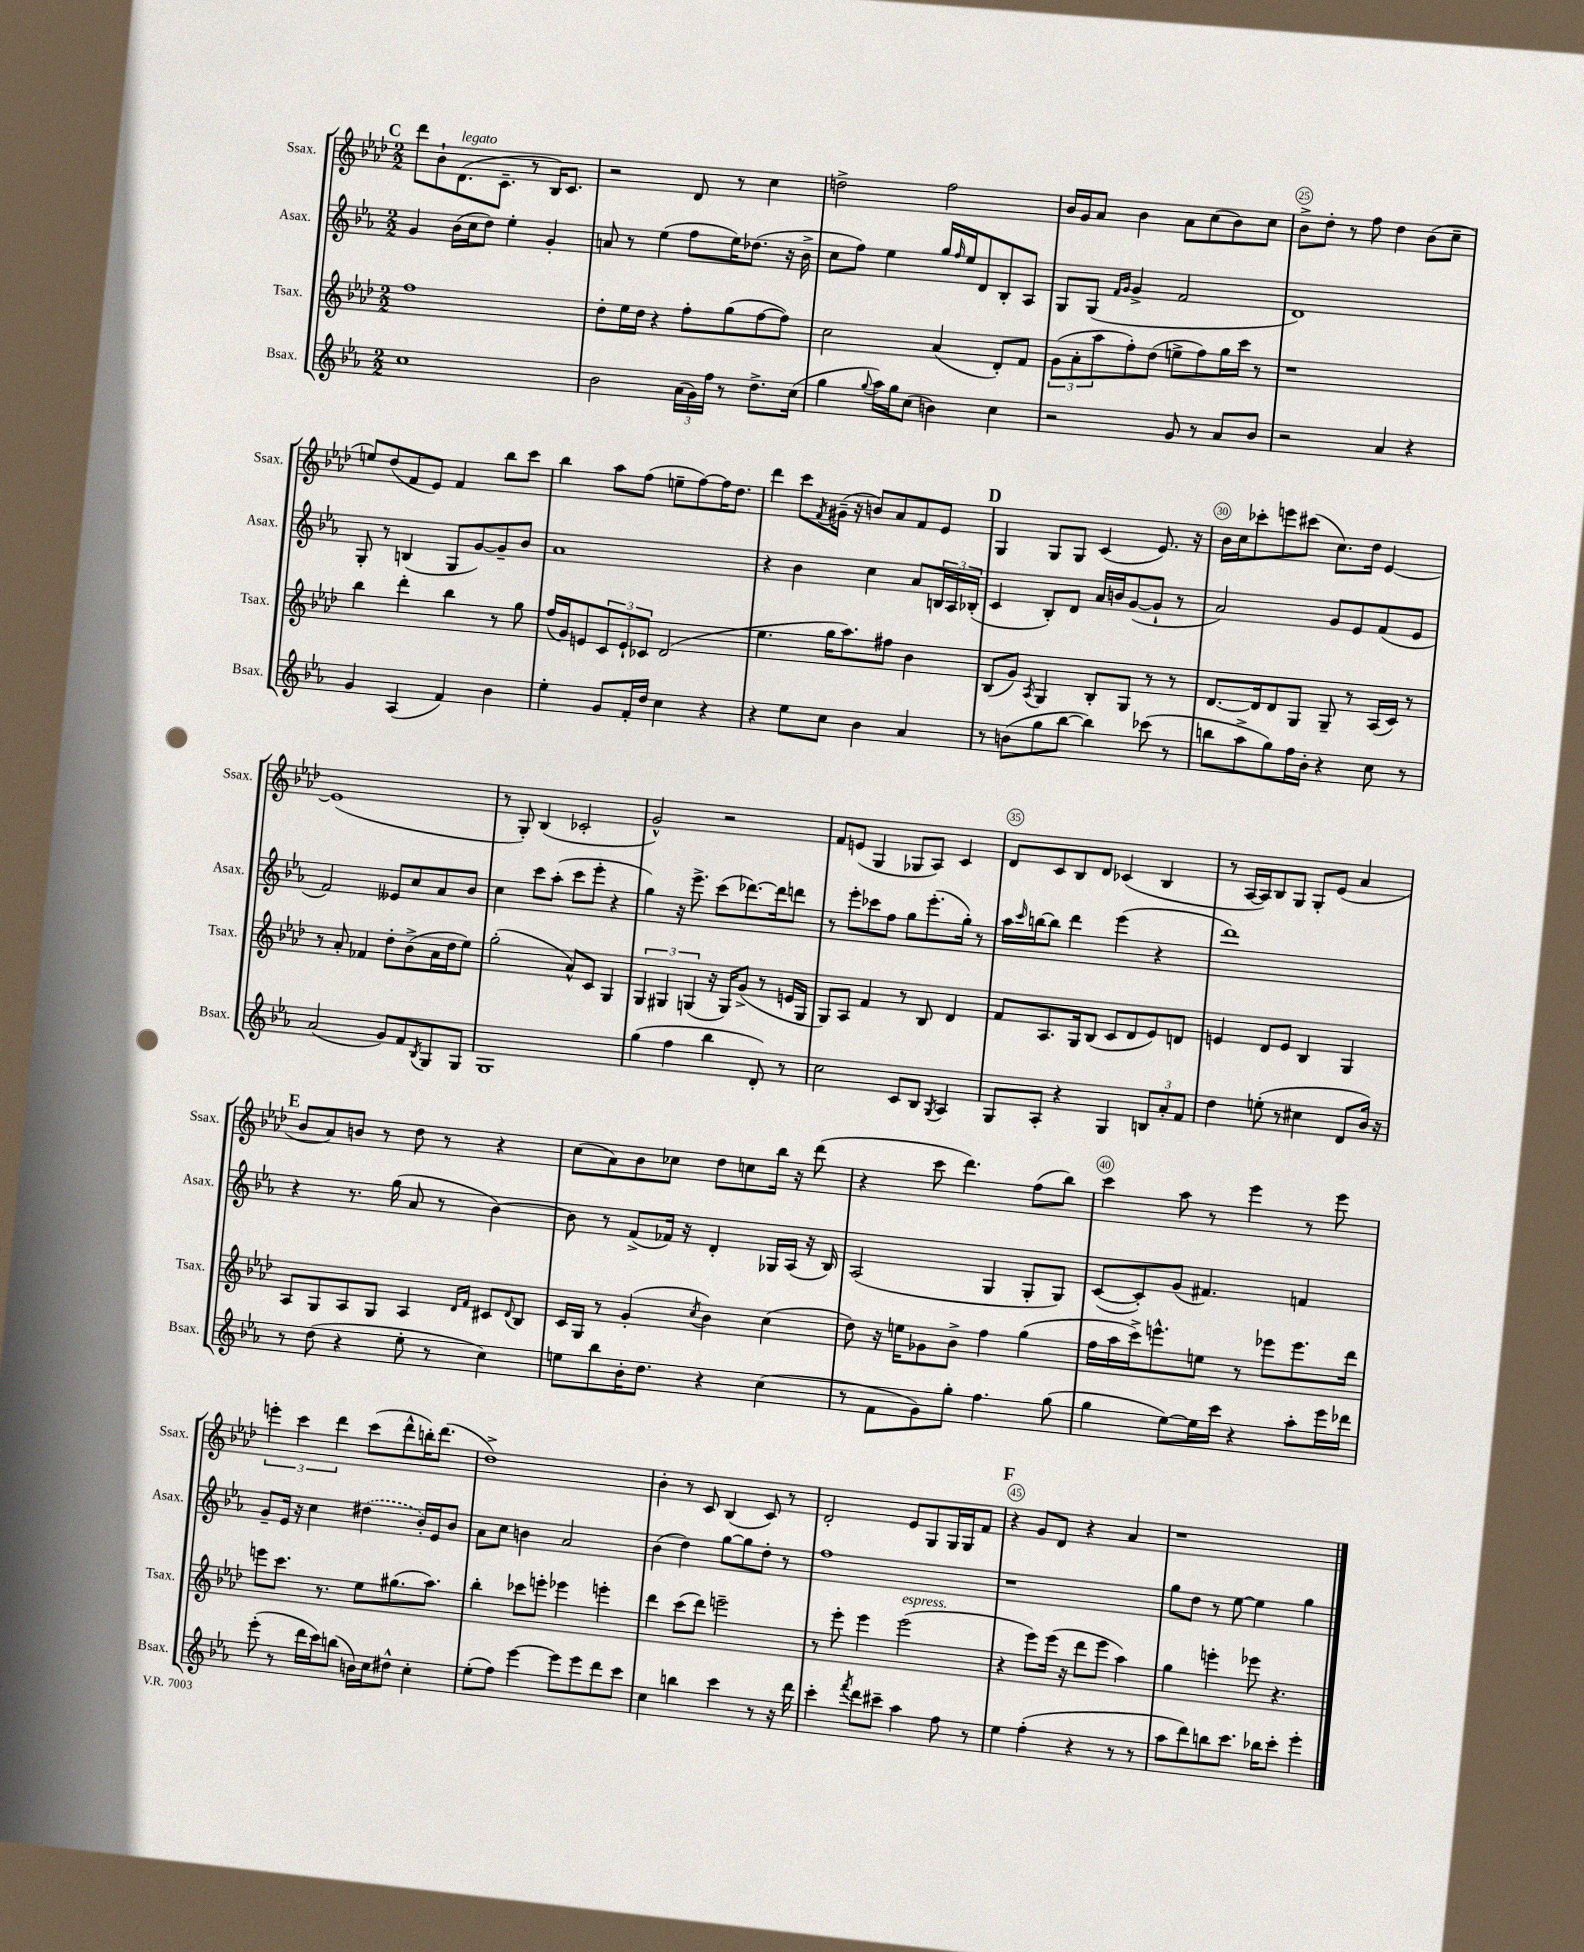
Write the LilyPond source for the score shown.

<<
\new StaffGroup <<
\new Staff = "s0" \with { instrumentName = "Ssax." shortInstrumentName = "Ssax." } {
    \clef treble \key aes \major \numericTimeSignature \time 2/2
    \mark \markup { \bold "C" } des'''8 bes'8-! des'8.^\markup { \italic "legato" }( c'8.-- r8 bes16) c'8. |
    r2 des'8 r8 c''4 |
    d''2-> f''2 |
    bes'16 g'16 aes'8 bes'4 aes'8 c''8( bes'8) c''8 |
    bes'8-> des''8-. r8 f''8 des''4 bes'8( c''8-- |
    e''8) des''8( f'8 ees'8) f'4 bes''8 c'''8 |
    bes''4 aes''8 f''8( e''8-- f''8~) f''16 des''8. |
    des'''4 c'''8 \acciaccatura { f'8 } gis'16--( r16 b'8) aes'8 f'8 ees'8 |
    \mark \markup { \bold "D" } g4 g8 g8 c'4( ees'8.) r16 |
    bes'16 c''16 ces'''8-. e'''8 cis'''8( c''8.) des''16 ees'4~ |
    ees'1( |
    r8 g8-.) bes4( ces'2-. |
    g'2-^) r2 |
    f'8 e'8( g4 ges8 aes8) c'4 |
    des'8 c'8 bes8 des'8 ces'4( bes4 |
    r8 aes16~ aes16) bes8 g8 g8-. ees'8( aes'4 |
    \mark \markup { \bold "E" } bes'8 aes'8) b'8 r8 des''8 r8 r4 |
    c''8( aes'8) bes'8 ces''8 des''8 c''8 bes''16 r16 des'''8( |
    r4 c'''8 des'''4.) f''8( bes''8) |
    c'''4 aes''8 r8 ees'''4 r8 ees'''8 |
    \tuplet 3/2 { e'''4-. c'''4 des'''4 } c'''8( des'''8-^ b''16-.) des'''8.( |
    des''1->) |
    bes'4-. r8 c'8 bes4( c'8) r8 |
    des'2-. ees'8 g8 g16 g16 f'8 |
    \mark \markup { \bold "F" } r4 g'8 des'8 r4 aes'4 |
    r1 \bar "|." |
}
\new Staff = "s1" \with { instrumentName = "Asax." shortInstrumentName = "Asax." } {
    \clef treble \key ees \major \numericTimeSignature \time 2/2
    \mark \markup { \bold "C" } g'4 bes'16( c''16 d''8) ees''4-. g'4-. |
    a'8 r8 ees''4( f''8 ees''16) des''8.( r16 bes'16-> |
    c''8 f''8) ees''4 g''16 \grace { f''16 } ees''16 d'8 bes8-. aes8 |
    g8 g8( \grace { f'16 g'16 } g'4-> f'2 |
    d'1) |
    g8-. r8 b4( g8 g'8~) g'8-- bes'8 |
    aes'1 |
    r4 bes'4 c''4 aes'8 \tuplet 3/2 { b16 aes16 bes16-.( } |
    \mark \markup { \bold "D" } c'4 bes8-.) d'8 aes'16 b'16 g'8~( g'8-! r8 |
    aes'2) g'8 ees'8 f'8( ees'8 |
    f'2) eeses'8 c''8 aes'8 bes'8 |
    c''4 c'''8 aes''8-.( c'''8 ees'''8-. r4 |
    g''4) r16 ees'''8.-> c'''8( des'''8.~) des'''16 d'''8 |
    r8 ees'''8-. ces'''8 f''8 g''8 ees'''8.-.( g''16-.) r8 |
    aes''16 \grace { c'''16 } b''16~ b''8 d'''4 ees'''4( r4 |
    d'''1) |
    \mark \markup { \bold "E" } r4 r8. g''16( aes'8 r8 bes'4~) |
    bes'8 r8 f'8->( fes'16) r16 d'4-. ges16 aes16( r16 bes16) |
    aes2( g4 g8-. g8) |
    c'8~( c'8-.) g'8( fis'4.) f'4 |
    g'8-- ees'16 r16 c''4 \once \slurDashed dis''4( bes'16-.) ees'16 bes'8 |
    aes'8 c''8 b'4 aes'2 |
    bes'4( d''4) g''8~ g''8 d''8-. r8 |
    f''1 |
    \mark \markup { \bold "F" } r1 |
    g''8 d''8 r8 ees''8~ ees''4 g''4 \bar "|." |
}
\new Staff = "s2" \with { instrumentName = "Tsax." shortInstrumentName = "Tsax." } {
    \clef treble \key aes \major \numericTimeSignature \time 2/2
    \mark \markup { \bold "C" } f''1 |
    des''8-. ees''16 des''16 r4 f''8-. g''8( f''8~ f''8) |
    c''2 aes'4( des'8-.) f'8 |
    \tuplet 3/2 { g'8( aes'8-. aes''8 } f''8-.) des''8( e''8-> f''8) g''16 c'''16 r8 |
    r1 |
    bes''4 des'''4-. bes''4 r8 g''8 |
    f''16( g'16) e'8 \tuplet 3/2 { c'8 e'8-! ces'8 } des'2( |
    ees''4. g''16 aes''8.) fis''8 bes'4 |
    \mark \markup { \bold "D" } bes8( g'8) \acciaccatura { aes8 } g4 bes8-. g8 r8 r8 |
    des'8.~ des'16 des'8 g8 g8-- r8 aes16( c'16) r8 |
    r8 aes'8-. fes'4 des''8-. bes'8->( aes'16 des''16 ees''8) |
    g''2-.( aes'8-^) c'8 g4 |
    \tuplet 3/2 { g4 gis4 g4( } r16 g16) g'8->( r8 e'16 g16 |
    g8) aes8 f'4 r8 bes8 des'4 |
    f'8 aes8. g16 bes8( c'8 des'8 ees'8) d'8 |
    e'4 des'8 e'8 bes4 g4 |
    \mark \markup { \bold "E" } aes8 g8 aes8 g8 aes4 \grace { des'16 f'16 } cis'8 \appoggiatura { des'8 } bes8 |
    c'16 g16 r8 g'4-.( \acciaccatura { c''8 } bes'4) c''4( |
    des''8) r16 e''16 ges'8 bes'8-> f''4 g''4( |
    f''16 aes''16 c'''16->) e'''8.-^ e''8 r8 ees'''8 ees'''8. des'''16 |
    e'''8 c'''8. r8. ees''8 gis''8.( aes''8.) |
    bes''4-. ces'''8 e'''8-. ees'''4 e'''4-. |
    des'''4 c'''8( des'''8) e'''2-- |
    r8 ees'''8-. ees'''4 ees'''2^\markup { \italic "espress." }( |
    \mark \markup { \bold "F" } r4 ees'''8) ees'''16( r16 des'''8 ees'''8 aes''4) |
    g''4 e'''4-. ees'''8 r4. \bar "|." |
}
\new Staff = "s3" \with { instrumentName = "Bsax." shortInstrumentName = "Bsax." } {
    \clef treble \key ees \major \numericTimeSignature \time 2/2
    \mark \markup { \bold "C" } c''1 |
    bes'2 \tuplet 3/2 { aes'16( g'16) f''16 } r8 d''8.-> c''16( |
    g''4 \appoggiatura { g''8 } aes''16) g''16 c''8( b'4) c''4 |
    r2 g'8 r8 aes'8 bes'8 |
    r2 aes'4 r4 |
    g'4 aes4( f'4) bes'4 |
    ees''4-. g'8 f'16-. d''16 c''4 r4 |
    r4 ees''8 c''8 bes'4 aes'4 |
    \mark \markup { \bold "D" } r8 b'8( g''8 bes''8~ bes''4) ces'''8( r8 |
    b''8 aes''8-> g''8) f''16 bes'16-. r4 c''8 r8 |
    aes'2( g'8) f'8 \acciaccatura { bes8 } g8 g8 |
    g1 |
    g''4( f''4 bes''4 d'8-.) r8 |
    c''2 c'8 bes8 \acciaccatura { g8 } aes4 |
    g8 aes8-. r4 g4 \tuplet 3/2 { b8 aes'8-. f'8 } |
    d''4 e''8-.( r8 cis''4 d'8 bes'16) r16 |
    \mark \markup { \bold "E" } r8 d''8( r4 ees''8-. r8 c''4) |
    e''8 bes''8 bes'16-. d''8. r4 c''4( |
    r8 f'8 g'8) g''8-. f''4. g''8( |
    g''4 ees''8~) ees''16 c'''16 r4 aes''8-. ees'''16 des'''16 |
    ees'''8-.( r8 d'''16 c'''16) b''8( b'16) c''16 dis''8-^ c''4-. |
    ees''8-.( f''8) ees'''4~ ees'''8 ees'''8 d'''8 c'''8 |
    c''4 b''4 c'''4 r8 r16 d'''16 |
    c'''4-. \acciaccatura { f'''8 } d'''8 cis'''8-- aes''4 f''8 r8 |
    \mark \markup { \bold "F" } ees''4 f''4-.( r4 r8 r8 |
    aes''8 d'''8) b''8 c'''8. bes''16 c'''8-. ees'''4-. \bar "|." |
}
>>
>>
\layout { \context { \Score currentBarNumber = #21 \override BarNumber.break-visibility = ##(#f #t #t) barNumberVisibility = #(every-nth-bar-number-visible 5) \override BarNumber.stencil = #(make-stencil-circler 0.1 0.3 ly:text-interface::print) } }
